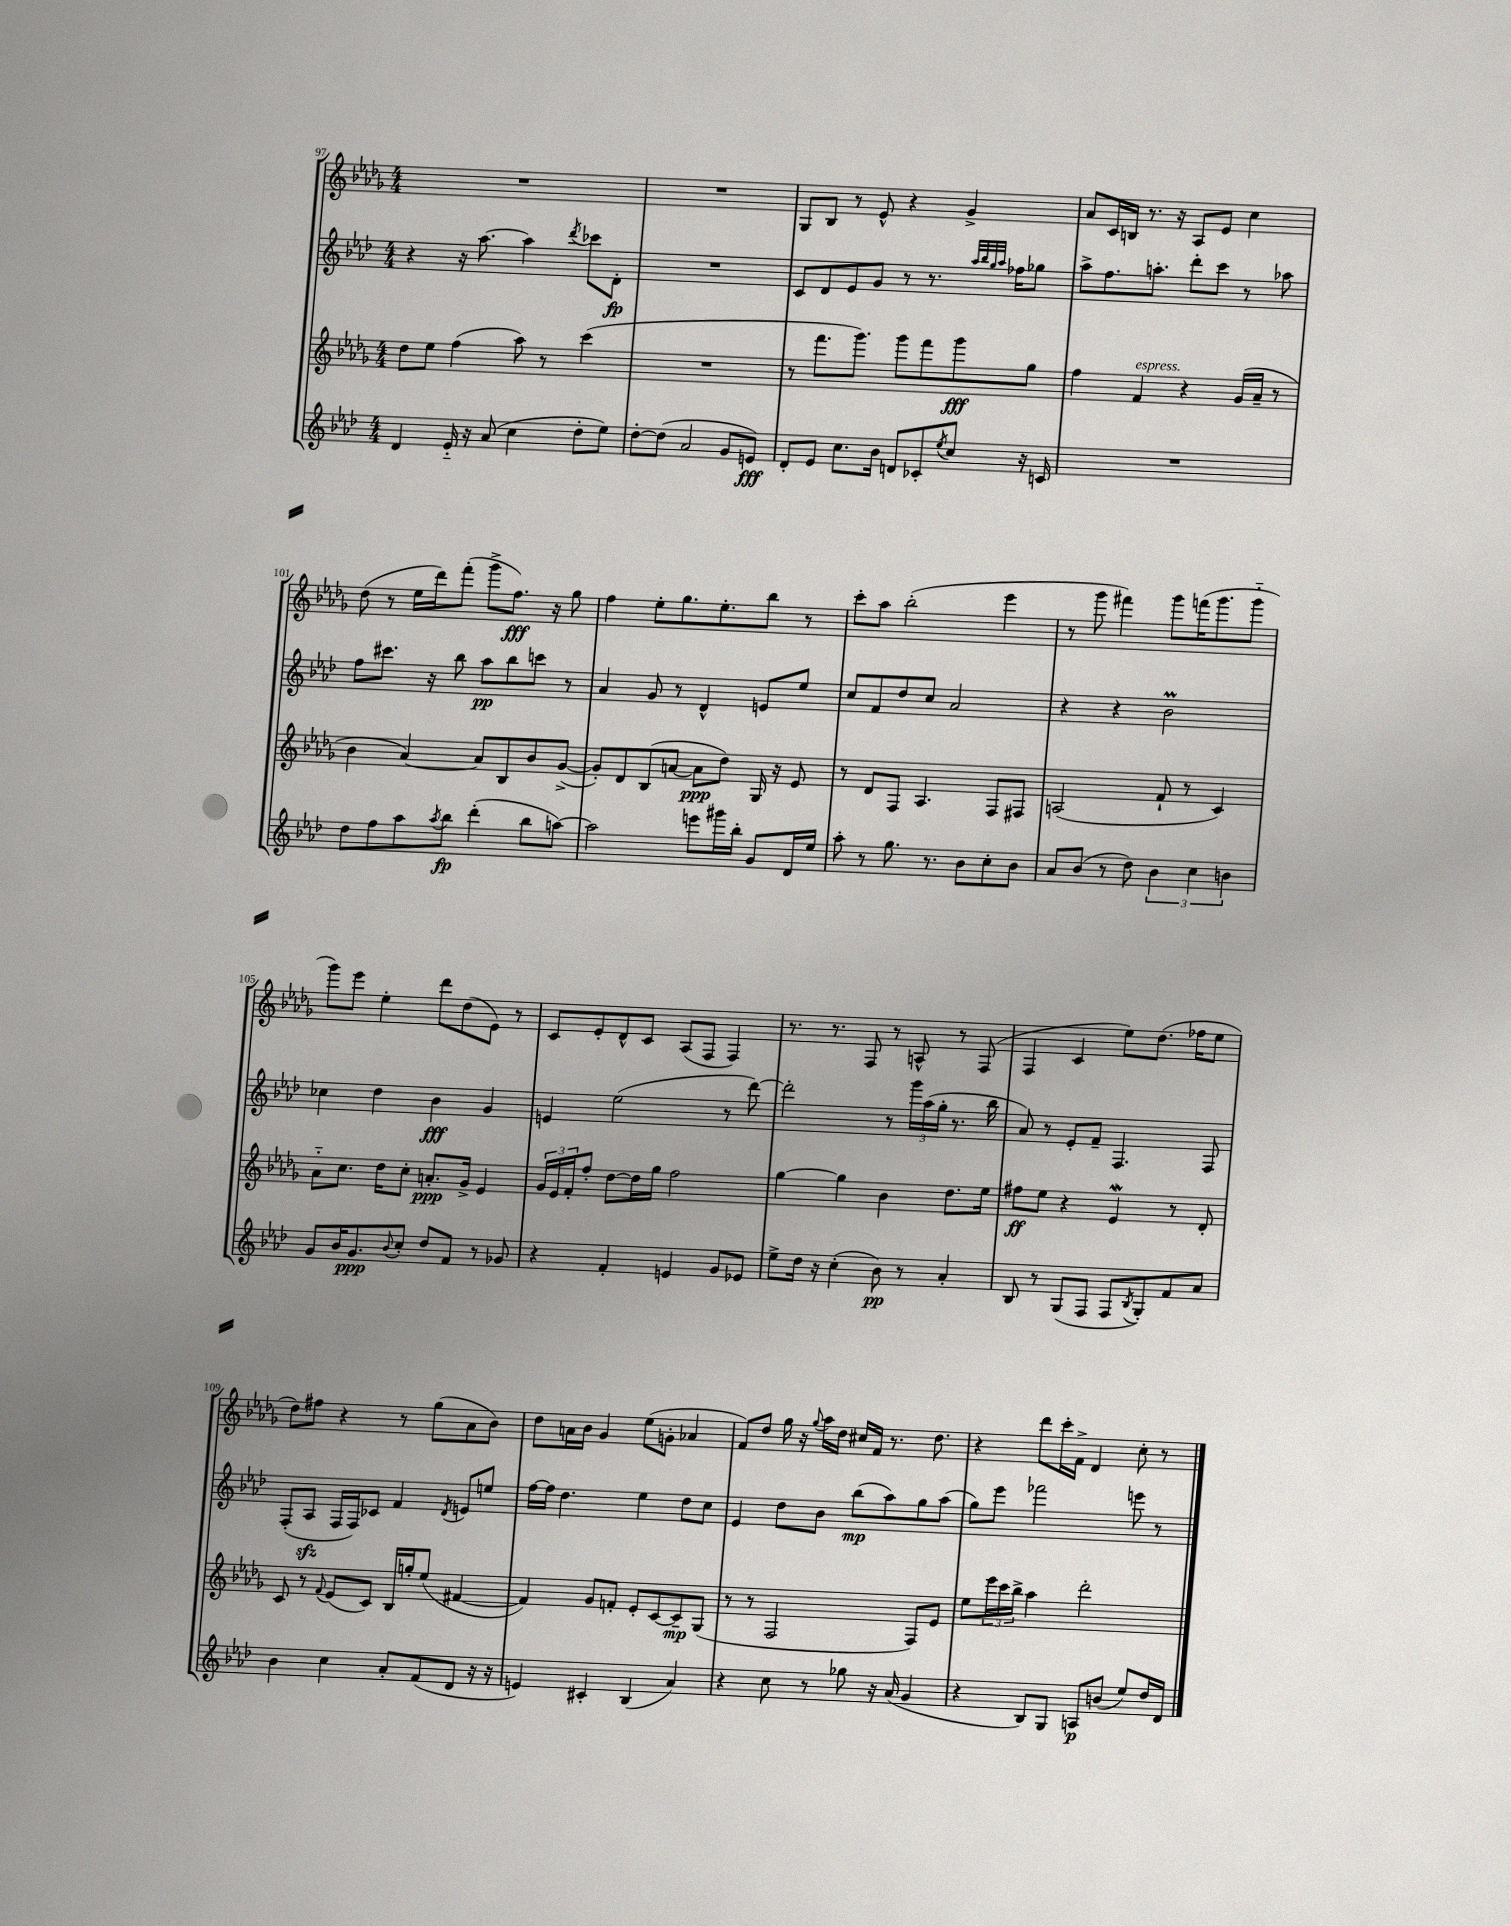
<<
\new StaffGroup <<
\new Staff = "s0" {
    \clef treble \key des \major \numericTimeSignature \time 4/4
    R1 |
    R1 |
    ges8 bes8 r8 ees'8-^ r4 ges'4-> |
    aes'8 c'16 b16 r8. r16 aes8 ees'8 c''4 |
    des''8( r8 ees''16 des'''16) f'''8-.( ges'''8-> f''8.\fff) r16 ges''8 |
    f''4 ees''8-. ges''8. ees''8.-. bes''8 r8 |
    c'''8-. aes''8 bes''2-.( ees'''4 |
    r8 ges'''8 fis'''4) ges'''8 f'''16( ges'''8. ges'''8-_ |
    ges'''8) ees'''8 ees''4-. des'''8 des''8( ees'8) r8 |
    c'8 ees'8-. des'8-^ c'8 aes8( f8 f4) |
    r8. r8. f8 r8 a8-^ r8 f8( |
    f4 c'4 ees''8) des''8.( fes''16 ees''8 |
    des''8) fis''8 r4 r8 ges''8( aes'8 bes'8) |
    des''8 a'16 bes'16 ges'4 ees''8( g'8-. aes'4 |
    f'8) des''8 ges''16 r16 \appoggiatura { ges''8 } aes''16 des''16 cis''16 f'16 r8. des''8. |
    r4 des'''8 c'''16-. f'16-> des'4 c''8-. r8 \bar "|." |
}
\new Staff = "s1" {
    \clef treble \key aes \major \numericTimeSignature \time 4/4
    r4 r16 aes''8.~ aes''4 \acciaccatura { des'''8 } ces'''8 des'8-.\fp |
    R1 |
    c'8 des'8 ees'8 g'8 r8 r8. \grace { aes''32 bes''32 g''32 aes''32 } fes''16 ges''8 |
    aes''8-> f''8. a''8.-. des'''8-. c'''8 r8 aes''8 |
    f''8 cis'''8. r16 bes''8 aes''8\pp bes''8 c'''8 r8 |
    aes'4 g'8 r8 des'4-^ e'8 ees''8 |
    c''8 f'8 des''8 c''8 aes'2 |
    r4 r4 bes'2\prall |
    ces''4 des''4 bes'4\fff g'4 |
    e'4 ees''2( r8 des'''8~) |
    des'''2-. r8 \tuplet 3/2 { g'''16 aes''16( g''16-. } r8. bes''16 |
    aes'8) r8 ees'8-. f'8-- f4. f8 |
    f8-.( aes8\sfz f16 f16) ces'8 f'4 \acciaccatura { des'8 } e'8 e''8 |
    f''16~ f''16 des''4. ees''4 des''8 c''8 |
    ees'4 des''8 bes'8 bes''8\mp( aes''8) g''8 aes''8( |
    g''8) ees'''8 fes'''2 e'''8 r8 \bar "|." |
}
\new Staff = "s2" {
    \clef treble \key des \major \numericTimeSignature \time 4/4
    des''8 ees''8 f''4( aes''8) r8 c'''4( |
    R1 |
    r8 f'''8. ges'''8.) ges'''8 f'''8 ges'''8\fff ges''8 |
    f''4 f'4^\markup { \italic "espress." } r4 ges'16( aes'16-- r8 |
    bes'4 aes'4~) aes'8 bes8 bes'8 ges'8~->( |
    ges'8-.) des'8 bes8( a'8~ a'8\ppp des''8) ges16 r16 ees'8 |
    r8 des'8 f8 aes4. f8 fis8 |
    a2( f'8-! r8 c'4) |
    aes'8-_ c''8. des''16 c''8-. a'8.-.\ppp ges'16-> ees'4 |
    \tuplet 3/2 { ges'16 ees'16 f'16-. } f''8-. des''8~ des''16 ges''16 f''2 |
    ges''4~ ges''4 bes'4 des''8. ees''16 |
    fis''8\ff ees''8 r4 ees'4\mordent r8 des'8-. |
    c'8 r8 \appoggiatura { f'8 } ees'8( c'8) bes16 g''16-. ees''8( fis'4~ |
    fis'4) ges'8 f'8-. ees'8-. c'8~ c'8--\mp ges8( |
    r8 r8 f2 f8) ees'8 |
    ees''8 \tuplet 3/2 { ees'''16 c'''16 bes''16-> } aes''4 des'''2-. \bar "|." |
}
\new Staff = "s3" {
    \clef treble \key aes \major \numericTimeSignature \time 4/4
    des'4 ees'16-_ r16 aes'8( c''4 des''8-. ees''8) |
    des''8~-. des''8( aes'2 g'8 e'8\fff) |
    des'8-. ees'8 c''8. bes'16 d'8 ces'8-. \acciaccatura { ees''8 } c''8 r16 c'16 |
    R1 |
    des''8 f''8 aes''8 \acciaccatura { aes''8 } bes''8\fp des'''4-.( bes''8 a''8~) |
    a''2 e'''8 gis'''16 bes''16-. g'8 des'16 ees''16 |
    aes''8-. r8 g''8. r8. bes'8 c''8-. bes'8 |
    aes'8 bes'8( r8 des''8) \tuplet 3/2 { bes'4 c''4 b'4 } |
    g'8 bes'16 g'8.\ppp \appoggiatura { bes'8 } c''8-. des''8 f'8 r8 ges'8 |
    r4 f'4-. e'4 g'8 ees'8 |
    ees''8-> des''16 r16 c''4-.( bes'8\pp) r8 aes'4-. |
    bes8 r8 g8( f8 f8 \acciaccatura { bes8 } g8-.) f'8 aes'8 |
    bes'4 c''4 aes'8-. f'8( des'8 r16 r16 |
    e'4) cis'4-. bes4( aes'4) |
    r4 c''8 r8 ges''8 r16 aes'16( g'4 |
    r4 bes8) g8 a8\p b'8( ees''8) des''16 des'16 \bar "|." |
}
>>
>>
\layout { \context { \Score currentBarNumber = #97 } }
